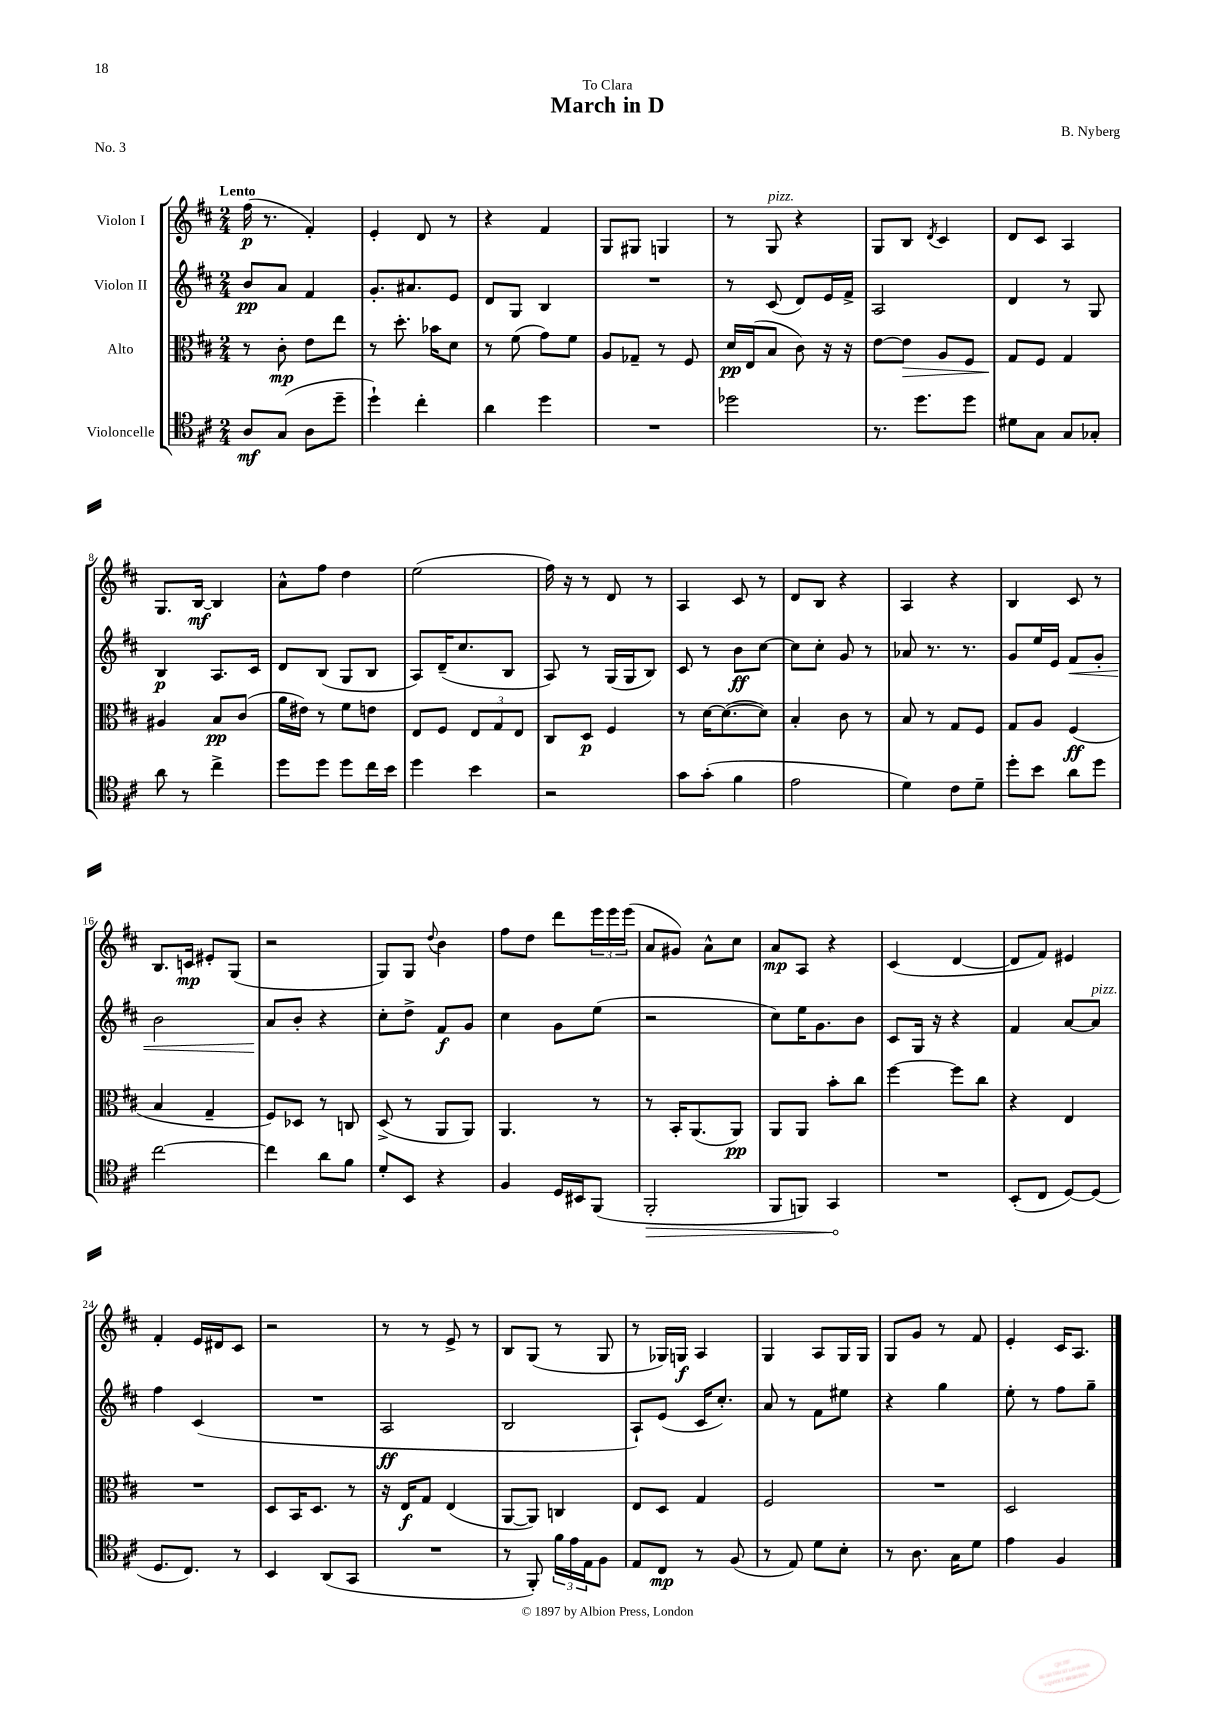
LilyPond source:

\header { title = "March in D" composer = "B. Nyberg" dedication = "To Clara" piece = "No. 3" }
<<
\new StaffGroup <<
\new Staff = "s0" \with { instrumentName = "Violon I" } {
    \clef treble \key d \major \numericTimeSignature \time 2/4 \tempo "Lento"
    fis''16\p( r8. fis'4-.) |
    e'4-. d'8 r8 |
    r4 fis'4 |
    g8 gis8 g4 |
    r8 g8^\markup { \italic "pizz." } r4 |
    g8 b8 \acciaccatura { d'8 } cis'4 |
    d'8 cis'8 a4 |
    g8. b16~\mf b4 |
    a'8-^ fis''8 d''4 |
    e''2( |
    fis''16) r16 r8 d'8 r8 |
    a4 cis'8 r8 |
    d'8 b8 r4 |
    a4 r4 |
    b4 cis'8 r8 |
    b8. c'16\mp eis'8-. g8( |
    r2 |
    g8) g8 \appoggiatura { d''8 } b'4 |
    fis''8 d''8 d'''8 \tuplet 3/2 { e'''16 e'''16 e'''16( } |
    a'8 gis'8) a'8-^ cis''8 |
    a'8\mp a8 r4 |
    cis'4( d'4~ |
    d'8 fis'8) eis'4 |
    fis'4-. e'16 dis'16 cis'8 |
    r2 |
    r8 r8 e'8-> r8 |
    b8 g8( r8 g8 |
    r8 ges16) g16\f a4 |
    g4 a8 g16 g16 |
    g8 g'8 r8 fis'8 |
    e'4-. cis'16 a8. \bar "|." |
}
\new Staff = "s1" \with { instrumentName = "Violon II" } {
    \clef treble \key d \major \numericTimeSignature \time 2/4
    b'8\pp a'8 fis'4 |
    g'8.-. ais'8. e'8 |
    d'8 g8 b4 |
    R2 |
    r8 cis'8( d'8) e'16 fis'16-> |
    a2 |
    d'4 r8 g8 |
    b4\p a8. cis'16 |
    d'8 b8( g8 b8 |
    a8) d'16--( cis''8. b8 |
    a8) r8 g16( g16 b8) |
    cis'8 r8 b'8\ff cis''8~ |
    cis''8 cis''8-. g'8 r8 |
    aes'8 r8. r8. |
    g'8 e''16 e'16 fis'8\< g'8-. |
    b'2 |
    a'8\! b'8-. r4 |
    cis''8-. d''8-> fis'8\f g'8 |
    cis''4 g'8 e''8( |
    r2 |
    cis''8) e''16 g'8. b'8 |
    cis'8 g16 r16 r4 |
    fis'4 a'8~ a'8^\markup { \italic "pizz." } |
    fis''4 cis'4( |
    R2 |
    a2\ff |
    b2 |
    a8-!) e'8( cis'16 cis''8.-.) |
    a'8 r8 fis'8 eis''8 |
    r4 g''4 |
    e''8-. r8 fis''8 g''8-- \bar "|." |
}
\new Staff = "s2" \with { instrumentName = "Alto" } {
    \clef alto \key d \major \numericTimeSignature \time 2/4
    r8 cis'8-.\mp e'8 e''8 |
    r8 d''8.-. bes'16 d'8 |
    r8 fis'8( g'8) fis'8 |
    a8 ges8-- r8 fis8 |
    d'16\pp e16( b8 cis'8) r16 r16 |
    e'8~ e'8\> a8 fis8 |
    g8\! fis8 g4 |
    ais4 b8\pp cis'8( |
    a'16 eis'16) r8 fis'8 e'8 |
    e8 fis8 \tuplet 3/2 { e8 g8 e8 } |
    cis8 d8\p fis4 |
    r8 d'16~ d'8.~( d'8) |
    b4-. cis'8 r8 |
    b8 r8 g8 fis8 |
    g8 a8 fis4\ff( |
    b4 g4-- |
    fis8) des8 r8 c8 |
    d8->( r8 a,8 a,8) |
    a,4. r8 |
    r8 b,16-. a,8.( a,8\pp) |
    a,8 a,8 b'8-. cis''8 |
    fis''4~ fis''8 cis''8 |
    r4 e4 |
    R2 |
    d8 b,16 d8. r8 |
    r16 e16\f g8 e4( |
    a,8~ a,8) c4 |
    e8 d8 g4 |
    fis2 |
    R2 |
    d2 \bar "|." |
}
\new Staff = "s3" \with { instrumentName = "Violoncelle" } {
    \clef tenor \key d \major \numericTimeSignature \time 2/4
    a8\mf g8( a8 d''8-- |
    d''4-!) cis''4-. |
    a'4 d''4 |
    R2 |
    des''2 |
    r8. d''8. d''8 |
    dis'8 g8 g8 ges8-. |
    a'8 r8 cis''4-> |
    d''8 d''8 d''8 cis''16 b'16 |
    d''4 b'4 |
    r2 |
    g'8 g'8-.( fis'4 |
    e'2 |
    d'4) cis'8 d'8-- |
    d''8-. b'8 a'8 d''8 |
    cis''2~ |
    cis''4 a'8 fis'8 |
    d'8-. b,8 r4 |
    fis4 d16 bis,16 fis,8( |
    \once \override Hairpin.circled-tip = ##t fis,2-.\> |
    fis,8 f,8) g,4\! |
    R2 |
    b,8-.( cis8 d8~) d8( |
    d8. cis8.) r8 |
    b,4 a,8( g,8 |
    R2 |
    r8 fis,8-.) \tuplet 3/2 { fis'16 e'16 e16 } fis8 |
    e8 cis8\mp r8 fis8( |
    r8 e8) d'8 b8-. |
    r8 a8. g16 d'8 |
    e'4 fis4 \bar "|." |
}
>>
>>
